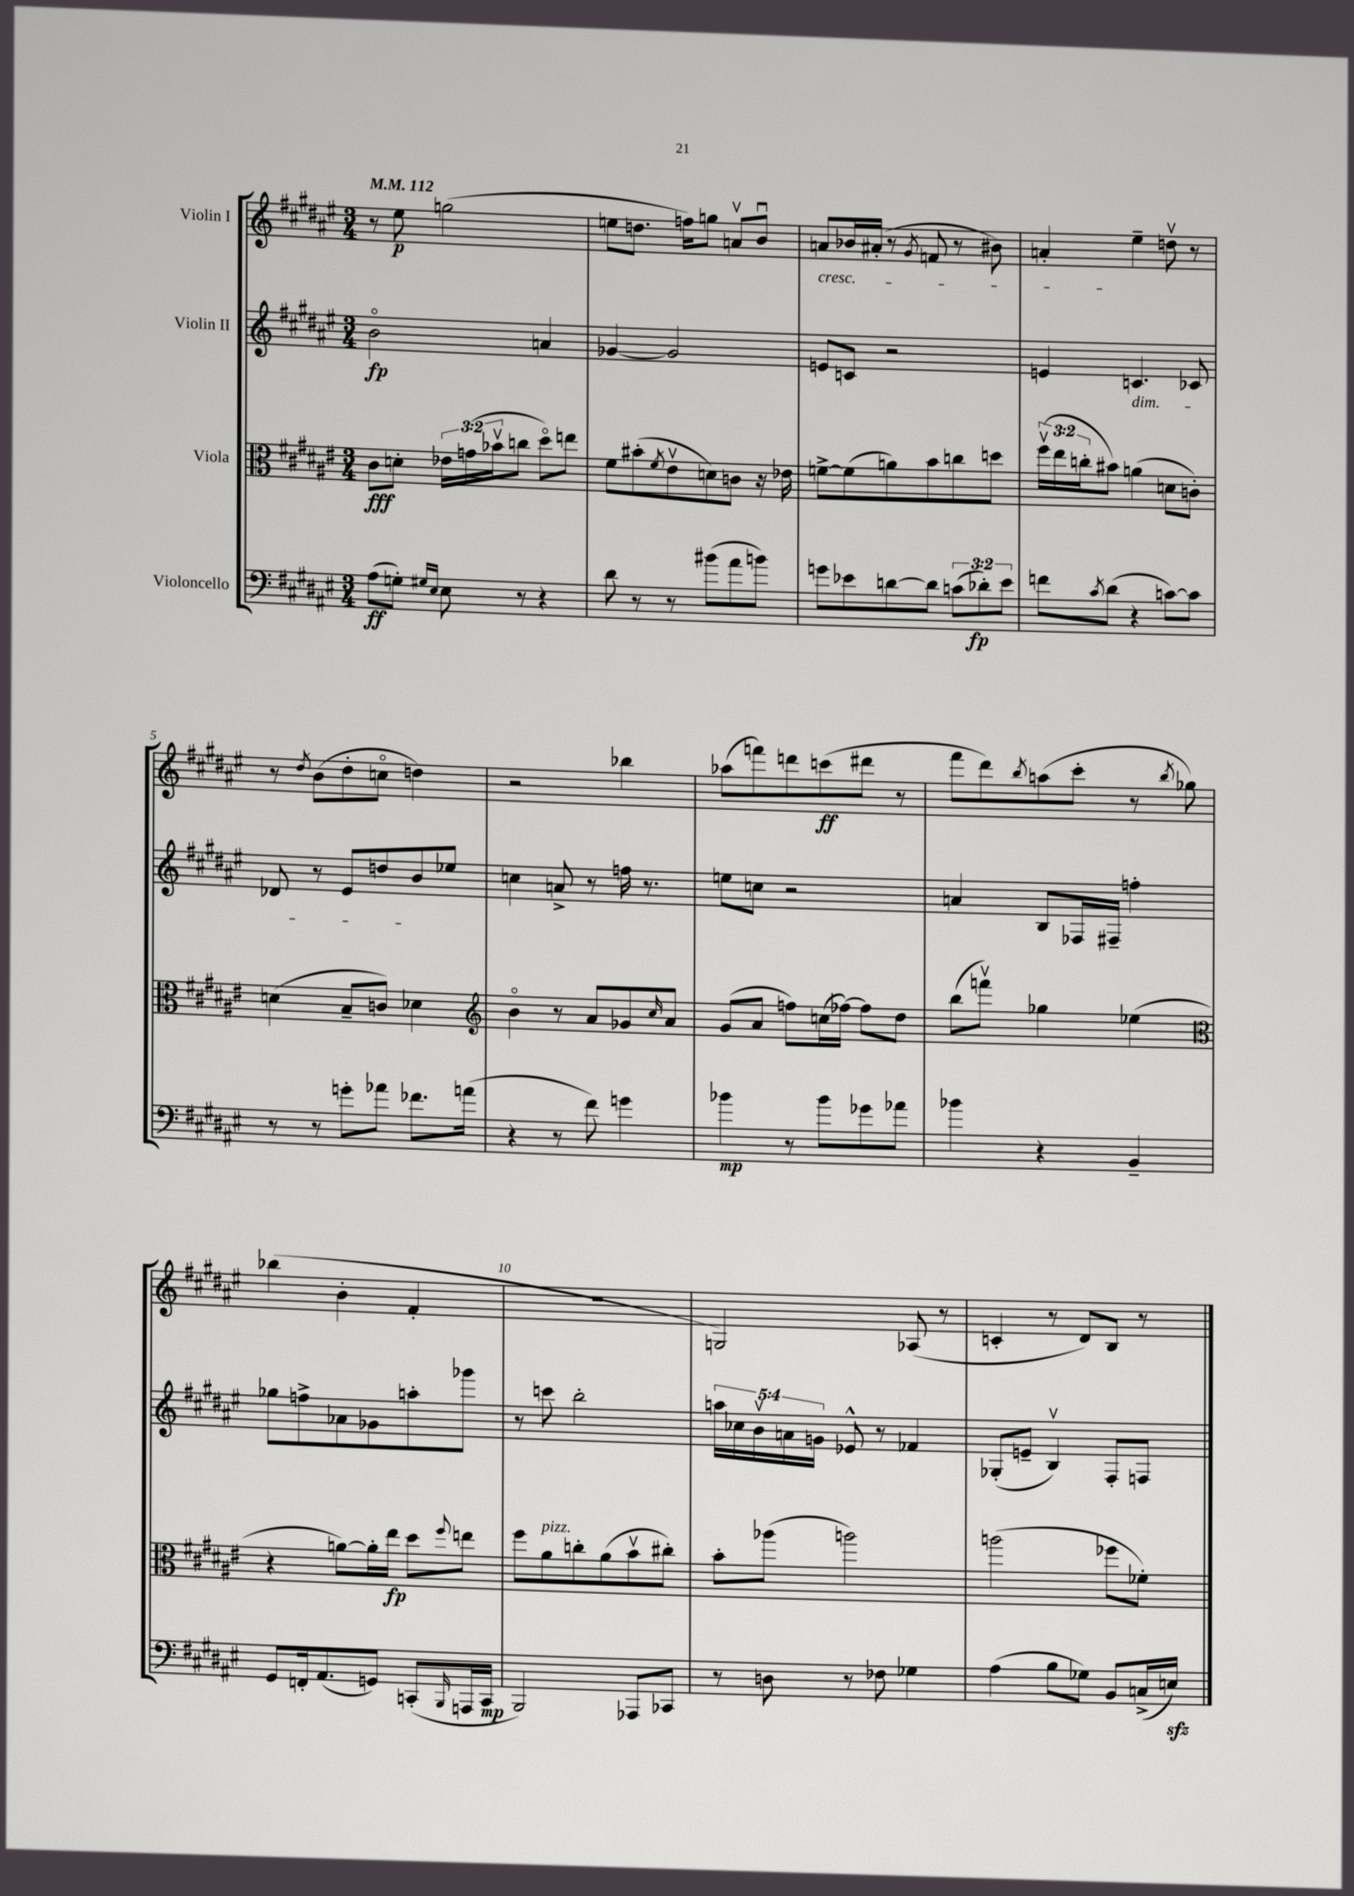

**kern	**kern	**kern	**kern
*staff4	*staff3	*staff2	*staff1
*clefF4	*clefC3	*clefG2	*clefG2
*k[f#c#g#d#a#e#]	*k[f#c#g#d#a#e#]	*k[f#c#g#d#a#e#]	*k[f#c#g#d#a#e#]
*M3/4	*M3/4	*M3/4	*M3/4
*MM112	*MM112	*MM112	*MM112
(8A#	8c#	2bo	8r
8G')	8d'	.	8ee#
16qqG#	.	.	.
16qqE#	.	.	.
8E#	24e-	.	(2gg
.	(24g	.	.
.	24b-v	.	.
8r	8cc	.	.
4r	8dd#o)	4a	.
.	8ee	.	.
=	=	=	=
8d#	8f#	[4g-	8ee
8r	(8b#'	.	8.dd
.	8qf#	.	.
8r	8e#v	2g-]	.
.	.	.	16ff)
(8b#	8d)	.	8gg
8a#	8c	.	8av
8b)	16r	.	8bu
.	16e-	.	.
=	=	=	=
8g	[8f^	8e	8a
8e-	(8f]	8c	16b-
.	.	.	(16a#'
[8d	8a)	2r	8r
.	.	.	8qg#
8d]	8b	.	8f
(12c	8cc	.	8r
12d-')	.	.	.
.	8dd	.	8b#)
12e-	.	.	.
=	=	=	=
8f	(24ff#v	4e	4a'
.	24ee#	.	.
.	24cc'	.	.
8qc#	.	.	.
(8d#	8b#)	.	.
4r	(4a	4.c	4ee#~
[8c)	8d	.	8ddv
8c]	8c')	8c-	8r
=	=	=	=
8r	(4d	8d-	8r
.	.	.	8qdd#
8r	.	8r	(8b
8g'	8B~	8e#	8dd#'
8a-	8c)	8dd	8cco
8.f-	4d-	8b	4dd)
.	.	8ee-	.
(16a	.	.	.
=	=	=	=
*	*clefG2	*	*
4r	4bo	4cc	2r
8r	8r	8a^	.
8f#)	8a#	8r	.
4g	8g-	16ff	4bb-
.	.	8.r	.
.	16qqcc#	.	.
.	8a#	.	.
=	=	=	=
4b-	(8g#	8ee	(8aa-
.	8a#	8cc	8fff)
8r	8ff)	2r	8ddd
8b-	(16cc	.	(8ccc
.	[16ff-)	.	.
8g-	8ff-]	.	8ddd#
8a-	8dd#	.	8r
=	=	=	=
4b-	(8bb	4a	8fff#
.	8fffv)	.	8ddd#)
.	.	.	8qbb
4r	4gg-	8B	(8aa
.	.	16F-	8ccc#'
.	.	16F#~	.
4BB~	(4ee-	4ff'	8r
.	.	.	8qbb
.	.	.	8gg-)
=	=	=	=
*	*clefC3	*	*
8GG#	4r	8gg-	(4bb-
16FF'	.	8ff^	.
(8.AA#	.	.	.
.	[8a)	8a-	4b'
8GG)	16a']	8g-	.
.	16ee#	.	.
(8CC'	8dd#	8aa'	4f#'
16qqBBB	8qqff#	.	.
16AAA	8ee	8ggg-	.
16CC	.	.	.
=	=	=	=
2BBB)	8ff#	8r	2.r
.	8a#	8ccc	.
.	8cc'	2bb'	.
.	(8a#	.	.
8AAA-	8bv	.	.
8CC-	8cc#')	.	.
=	=	=	=
8r	8b'	20aa	2G)
.	.	20cc-	.
.	.	20bv	.
8D	(8aa-	.	.
.	.	20a	.
.	.	20g	.
8r	2aa)	8e-^^	.
8F-	.	8r	.
4G-	.	4f-	(8A-
.	.	.	8r
=	=	=	=
(4A#	(2aa	(8G-'	4c'
.	.	8e~	.
8B	.	4Bv)	8r
8G-)	.	.	8d#)
8BB	8ff-	8F#'	8B
(16C^	8f-')	8F	8r
16E)	.	.	.
==	==	==	==
*-	*-	*-	*-
